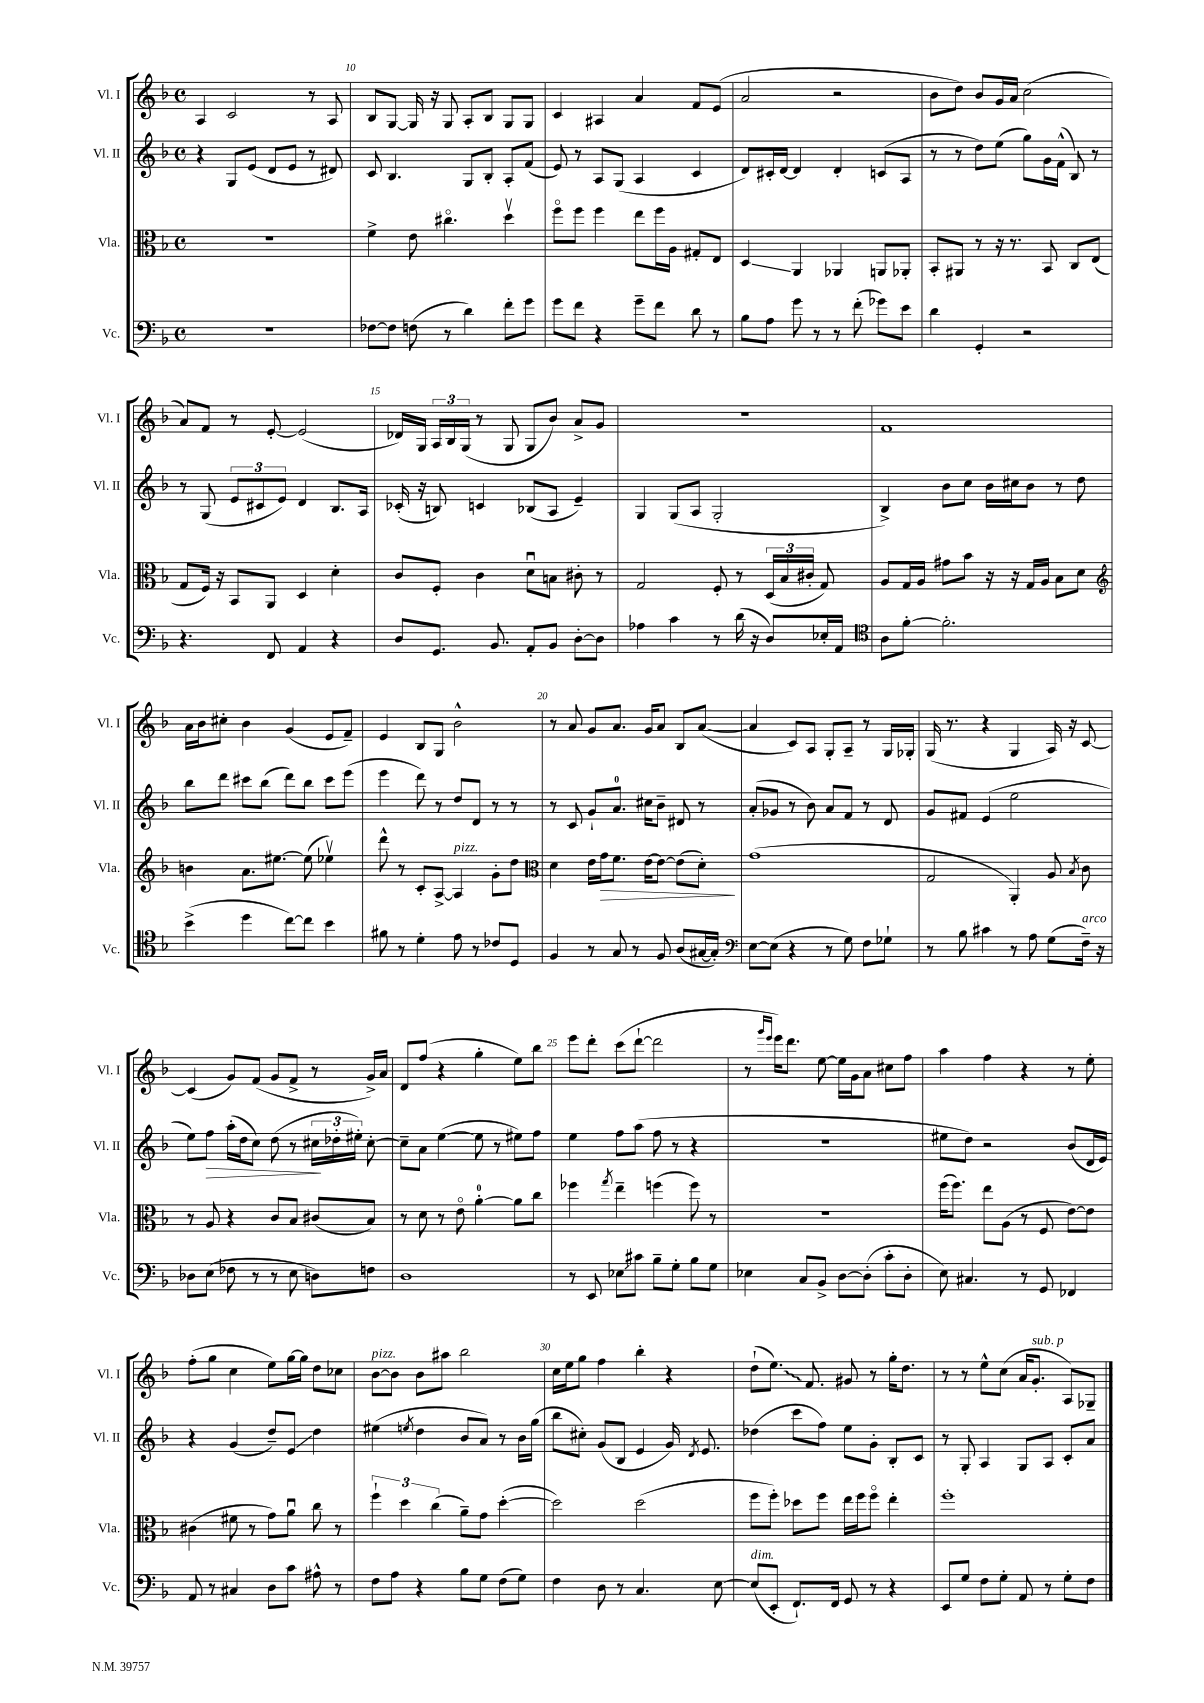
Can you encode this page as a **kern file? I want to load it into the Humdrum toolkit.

**kern	**kern	**kern	**kern
*staff4	*staff3	*staff2	*staff1
*clefF4	*clefC3	*clefG2	*clefG2
*k[b-]	*k[b-]	*k[b-]	*k[b-]
*M4/4	*M4/4	*M4/4	*M4/4
*met(c)	*met(c)	*met(c)	*met(c)
1r	1r	4r	4A
.	.	8G	2c
.	.	(8e	.
.	.	8d	.
.	.	8e	.
.	.	8r	8r
.	.	8d#)	8A
=	=	=	=
[8F-	4f^	8c	8B-
8F-]	.	4.B-	[8G
(8F	8e	.	16G]
.	.	.	16r
8r	4.cc#o	.	8G
4d)	.	8G	8A'
.	.	8B-'	8B-
8f'	4ddv	8A'	8G
8g	.	(8f	8G
=	=	=	=
8g	8ffo	8e)	4c
8f	8ff	8r	.
4r	4ff	8A	4A#
.	.	(8G	.
8g~	8ee	4A	4a
8f	16ff	.	.
.	16A	.	.
8d	8G#'	4c	8f
8r	8E	.	(8e
=	=	=	=
8B-	4D	8d)	2a
8A	.	16c#'	.
.	.	[16d	.
8g	4AA	4d]	.
8r	.	.	.
8r	4AA-	4d'	2r
(8f'	.	.	.
8g-)	8AA	(8c	.
8e	8AA-'	8A	.
=	=	=	=
4d	8BB-'	8r	8b-
.	8AA#	8r	8dd)
4GG'	8r	8dd)	8b-
.	16r	(8ee	16g
.	8.r	.	16a
2r	.	8gg)	(2cc
.	8BB-	16g	.
.	.	(16f^^	.
.	8C	8B-)	.
.	(8E	8r	.
=	=	=	=
4.r	8G	8r	8a)
.	16F)	(8G	8f
.	16r	.	.
.	8BB-	12e	8r
.	.	12c#	.
8FF	8AA	.	[8e'
.	.	12e)	.
4AA	4D	4d	(2e]
4r	4d'	8.B-	.
.	.	16A	.
=	=	=	=
8D	8c	(16c-'	16d-)
.	.	16r	16G
8.GG	8F'	8B)	24A
.	.	.	24B-
.	.	.	(24G
.	4c	4c	8r
8.BB-	.	.	.
.	.	.	8G
8AA'	8du	(8B-	8G
8BB-	8B	8A	8b-)
[8D'	8c#'	4e~)	8a^
8D]	8r	.	8g
=	=	=	=
4A-	2G	4G	1r
4c	.	(8G	.
.	.	8A	.
8r	8F'	2G'	.
(16d	8r	.	.
16r	.	.	.
8D)	(24D	.	.
.	24B-	.	.
.	24c#'	.	.
16E-'	8G)	.	.
16AA	.	.	.
=	=	=	=
*clefC4	*	*	*
8A	8A	4B-^)	1f
[8f'	16G	.	.
.	16A	.	.
2.f']	8g#	8b-	.
.	8b-	8cc	.
.	16r	16b-	.
.	16r	16cc#	.
.	16G	8b-	.
.	16A	.	.
.	8B-	8r	.
.	8d	8dd	.
=	=	=	=
*	*clefG2	*	*
(4b-^	4b	8bb-	16a
.	.	.	16b-
.	.	8ddd	8cc#'
4dd	8.a	8ccc#	4b-
.	.	(8bb-	.
.	[8.ee#	.	.
[8cc)	.	8ddd)	(4g
8cc]	(8ee#]	8bb-	.
4b-	4ee-v)	8ccc#	8e
.	.	(8eee	8f~)
=	=	=	=
8f#	8ddd^^	4eee	4e
8r	8r	.	.
4d'	8c'	8ddd)	8B-
.	[8A^	8r	8G
8e	4A]	8dd	2b-^^
8r	.	8d	.
8c-	8g'	8r	.
8D	8dd	8r	.
=	=	=	=
*	*clefC3	*	*
4F	4d	8r	8r
.	.	8c	8a
8r	16e	8g`	8g
.	16g	.	.
8G	8.f	8.a	8.a
8r	.	.	.
.	[16e	16cc#	16g
8F	8e_	8b-~	8a
(8A	(8e]	8d#	8B-
[16G#	8d')	8r	([8a
16G#'])	.	.	.
=	=	=	=
*clefF4	*	*	*
[8E	(1g	(8a'	4a]
(8E]	.	8g-	.
4r	.	8r	8c)
.	.	8b-)	8A
8r	.	8a	8G'
8G)	.	8f	8A~
8F	.	8r	8r
8G-`	.	8d	16G
.	.	.	16G-'
=	=	=	=
8r	2G	8g	(16G
.	.	.	8.r
8B-	.	8f#	.
4c#	.	(4e	4r
8r	4AA')	2ee	4G
8A	.	.	.
(8G	8A	.	16A)
.	.	.	16r
.	8qB-	.	.
16F~)	8c	.	[8c
16r	.	.	.
=	=	=	=
8D-	8r	8ee)	(4c]
(8E	8A	8ff	.
8F-	4r	(16aa'	8g)
.	.	16dd	.
8r	.	8cc)	(8f
8r	8c	(8dd	8g
8E	8B-	8r	8f^
8D)	(8c#	24cc#	8r
.	.	24dd-'	.
.	.	24ee#')	.
8F	8B-)	[8cc#'	16g^)
.	.	.	16a
=	=	=	=
1D	8r	8cc#~]	8d
.	8d	8a	(8ff
.	8r	([4ee	4r
.	8eo	.	.
.	[4a'	8ee]	4gg'
.	.	8r	.
.	8a]	8ee#)	8ee)
.	8cc	8ff	8bb-
=	=	=	=
8r	4ff-	4ee	8eee
8EE	.	.	8ddd'
.	8qgg	.	.
8E-	4ee~	8ff	(8ccc
8c#	.	(8aa	[8ddd`
8B-~	(4ff	8ff	2ddd]
8G'	.	8r	.
8B-	8ff)	4r	.
8G	8r	.	.
=	=	=	=
4E-	1r	1r	8r
.	.	.	16qqggg
.	.	.	16qqeee
.	.	.	16eee)
.	.	.	8.ddd
8C	.	.	.
8BB-^	.	.	[8ee
[8D	.	.	16ee]
.	.	.	16g
(8D']	.	.	8a
8c'	.	.	8cc#
8D'	.	.	8ff
=	=	=	=
8E)	(16ff	8ee#	4aa
.	8.ff)	.	.
4.C#	.	8dd)	.
.	8ee	2r	4ff
.	(8A	.	.
8r	8r	.	4r
8GG	8F	.	.
4FF-	[8e)	(8b-	8r
.	8e]	16d	8ee'
.	.	16e)	.
=	=	=	=
8AA	(4c#	4r	(8ff'
8r	.	.	8gg
4C#	8f#	(4g	4cc
.	8r	.	.
8D	8g)	8dd~)	8ee)
8c	8au	8e	[16gg
.	.	.	16gg]
8A#^^	8cc	4dd	8dd
8r	8r	.	8cc-
=	=	=	=
8F	6ff`	(4ee#	[8b-
8A	.	.	8b-]
.	6dd	.	.
.	.	8qee	.
4r	.	4dd	8b-
.	(6cc	.	.
.	.	.	8aa#
8B-	8a~)	8b-	2bb-
8G	8g	8a)	.
(8F	([4dd'	8r	.
8G)	.	16b-	.
.	.	(16gg	.
=	=	=	=
4F	2dd])	8bb-	16cc
.	.	.	16ee
.	.	8cc#')	8gg
8D	.	(8g	4ff
8r	.	8B-	.
4.C	(2dd	4e	4bb-'
.	.	16g)	4r
.	.	8qd	.
.	.	8.e	.
[8E	.	.	.
=	=	=	=
(8E]	8ff	(4dd-	(8dd`
8EE'	8ff')	.	8.ee)
8.FF`)	8dd-	8ccc	.
.	.	.	8.f
.	8ff	8ff)	.
16FF	.	.	.
8GG	16ee	8ee	8g#
.	16ff	.	.
8r	8ffo	8g'	8r
4r	4ee'	8B-'	16gg'
.	.	.	8.dd
.	.	8c	.
=	=	=	=
8EE	1ff'	8r	8r
8G	.	8G'	8r
8F	.	4A	8ee^^
8G'	.	.	(8cc
8AA	.	8G	16a
.	.	.	8.g'
8r	.	8A	.
8G'	.	8c'	8A)
8F	.	8a	8G-~
==	==	==	==
*-	*-	*-	*-
